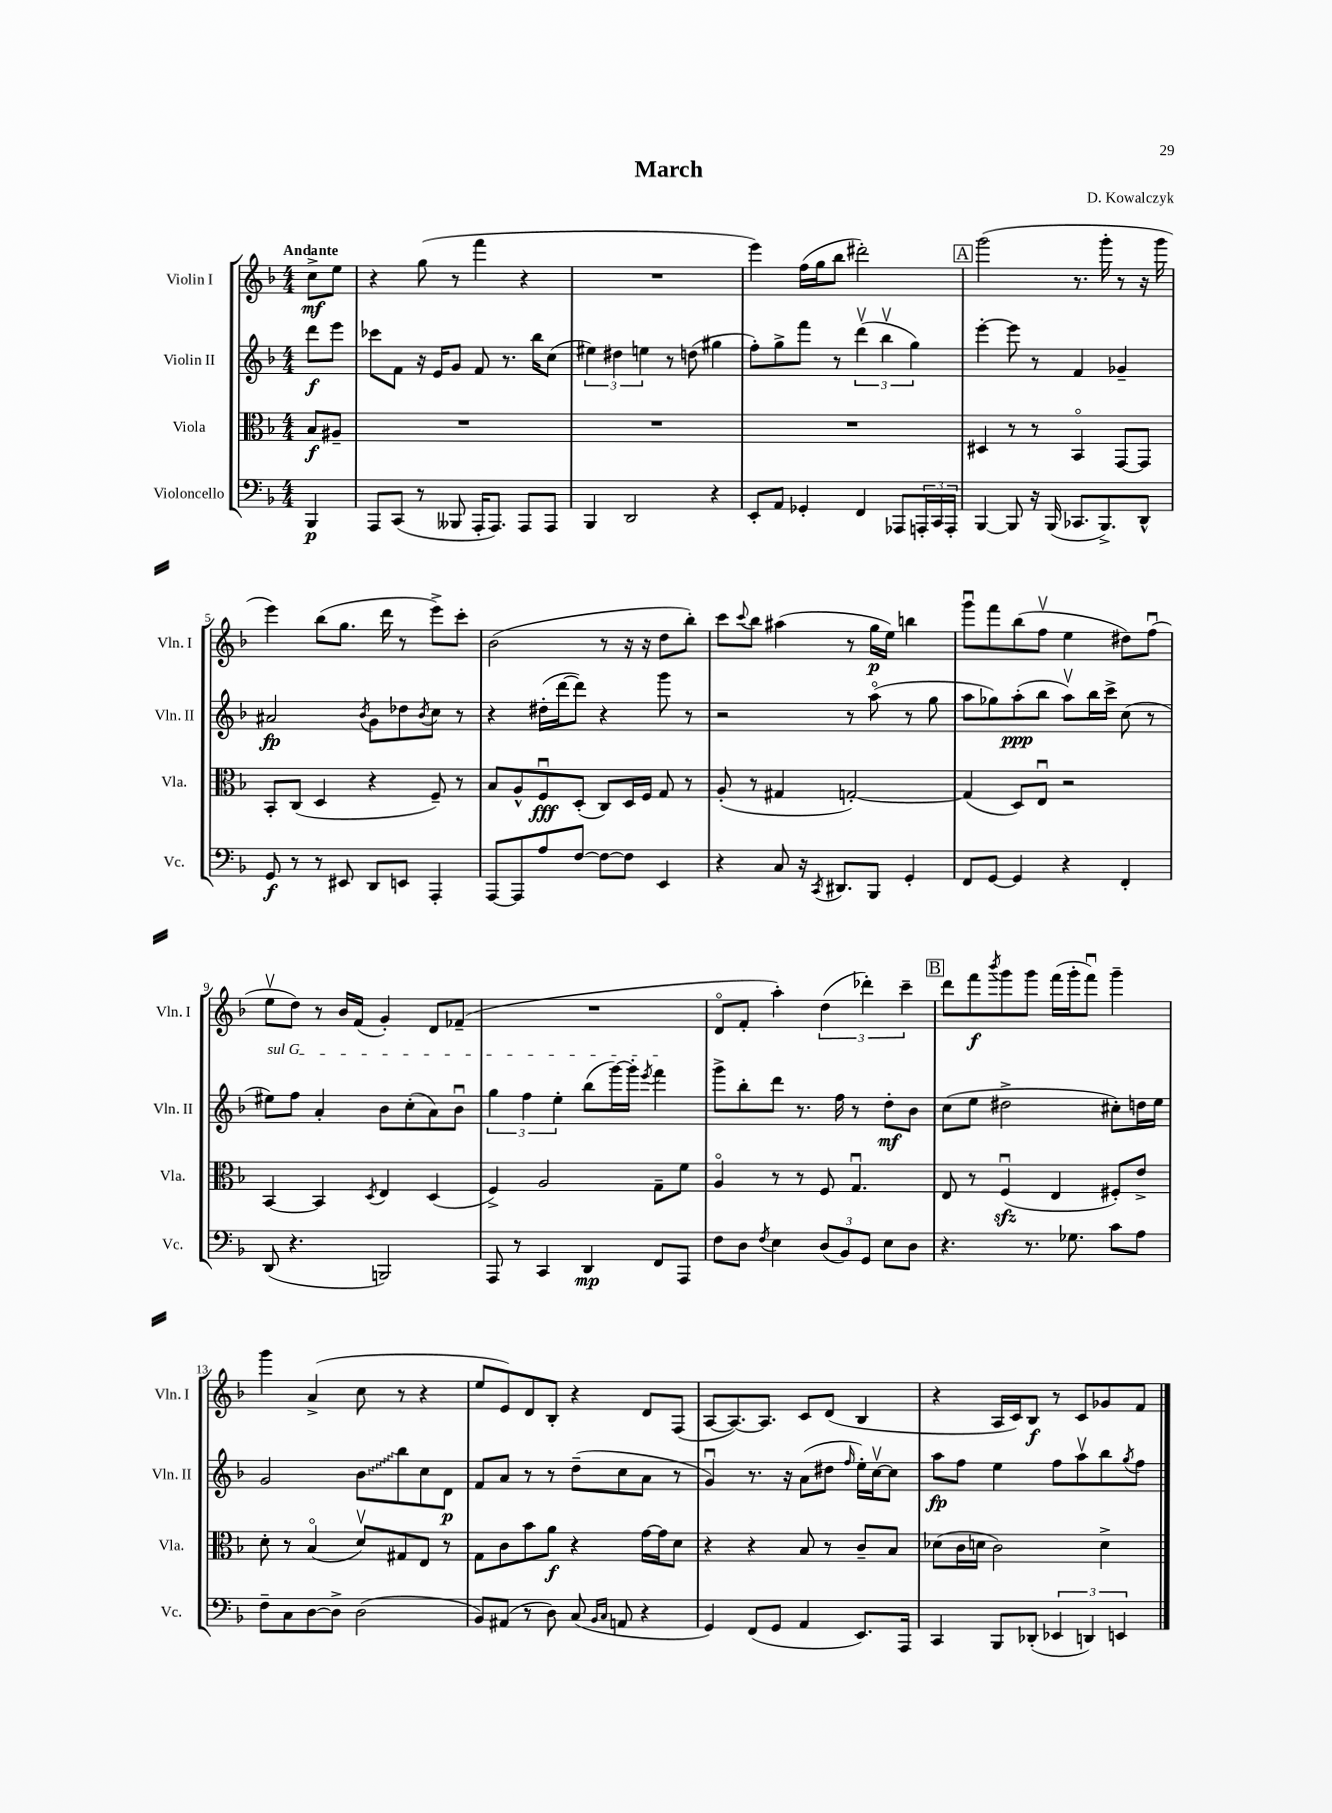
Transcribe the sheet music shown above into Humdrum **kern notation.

**kern	**kern	**kern	**kern
*staff4	*staff3	*staff2	*staff1
*clefF4	*clefC3	*clefG2	*clefG2
*k[b-]	*k[b-]	*k[b-]	*k[b-]
*M4/4	*M4/4	*M4/4	*M4/4
4BBB-	8B-	8ddd	8cc^
.	8A#~	8eee	8ee
=	=	=	=
8AAA	1r	8ccc-	4r
(8CC	.	8f	.
8r	.	16r	(8gg
.	.	16e	.
8BBB--	.	8g	8r
16AAA'	.	8f	4fff
8.AAA)	.	.	.
.	.	8.r	.
8AAA	.	.	4r
.	.	16bb-	.
8AAA	.	(8cc	.
=	=	=	=
4BBB-	1r	6ee#)	1r
.	.	6dd#	.
2DD	.	.	.
.	.	6ee	.
.	.	8r	.
.	.	(8dd	.
4r	.	4gg#	.
=	=	=	=
8EE'	1r	8ff')	4eee)
8AA	.	8gg^	.
4GG-'	.	8fff	(16ff
.	.	.	16gg
.	.	8r	8bb-
4FF	.	(6dddv	2ddd#')
.	.	6bb-v	.
8AAA-	.	.	.
.	.	6gg)	.
24AAA'	.	.	.
24CC	.	.	.
24AAA'	.	.	.
=	=	=	=
[4BBB-	4D#	[4eee'	(2ggg
8BBB-]	8r	8eee]	.
16r	8r	8r	.
(16BBB-	.	.	.
8.CC-	4BB-o	4f	8.r
8.BBB-^)	.	.	16ggg'
.	[8GG	4g-~	8r
8DD^^	8GG]	.	16r
.	.	.	16ggg
=	=	=	=
8GG	8BB-'	2a#	4eee)
8r	(8C	.	.
8r	4D	.	(8bb-
8EE#	.	.	8.gg
.	.	8qb-	.
8DD	4r	8g	.
.	.	.	16ddd
8EE	.	8dd-	8r
.	.	8qb-	.
4AAA'	8F~)	8cc	8eee^)
.	8r	8r	8ccc'
=	=	=	=
[8AAA	8B-	4r	(2b-
8AAA]	8A^^	.	.
8A	8Fu	(16dd#'	.
.	.	[16ddd	.
[8F	(8D'	8ddd])	.
8F_	8C)	4r	8r
8F]	16D	.	16r
.	16F	.	16r
4EE	8G	8ggg	8dd
.	8r	8r	8bb-')
=	=	=	=
4r	(8A'	2r	8ccc
.	.	.	8qqccc
.	8r	.	8bb-
8C	4G#	.	(4aa#
16r	.	.	.
8qCC	.	.	.
8.DD#	.	.	.
.	[2G')	8r	8r
8BBB-	.	(8aao	16gg
.	.	.	16ee)
4GG'	.	8r	4bb
.	.	8gg	.
=	=	=	=
8FF	(4G]	8aa	8gggu
[8GG	.	8gg-)	8fff
4GG]	8D)	(8aa'	(8bb-
.	8Eu	8bb-	8ffv
4r	2r	8aav)	4ee
.	.	16bb-	.
.	.	16ccc^	.
4FF'	.	(8cc	8dd#)
.	.	8r	(8ffu
=	=	=	=
(8DD	[4BB-	8ee#)	8eev
4.r	.	8ff	8dd)
.	4BB-]	4a'	8r
.	.	.	16b-
.	.	.	(16f
.	8qD	.	.
2BBB)	4E	8b-	4g')
.	.	(8cc'	.
.	(4D	8a)	8d
.	.	8b-u	(8f-~
=	=	=	=
8AAA	4F^)	6gg	1r
8r	.	.	.
.	.	6ff	.
4CC	2A	.	.
.	.	6ee'	.
4DD	.	(8bb-	.
.	.	[16ggg)	.
.	.	16ggg']	.
.	.	8qeee	.
8FF	8G~	4fff	.
8AAA	8f	.	.
=	=	=	=
8F	4Ao	8ggg^	8do
8D	.	8bb-'	8f'
8qF	.	.	.
4E	8r	8ddd	4aa')
.	8r	8.r	.
(12D	8F	.	(6dd
.	.	16ff	.
12BB-)	.	.	.
.	4.Gu	8r	.
12GG	.	.	6ddd-')
8E	.	8dd'	.
.	.	.	6ccc~
8D	.	8b-	.
=	=	=	=
4.r	8E	(8cc	8ddd
.	8r	8ee	8fff
.	.	.	8qbbb-
.	(4Fu	2dd#^	8ggg
8.r	.	.	8ggg
.	4E	.	(16fff
8.G-	.	.	16ggg'
.	.	.	8fffu)
8c	8F#')	8cc#')	4ggg~
8A	8e^	16dd	.
.	.	16ee	.
=	=	=	=
8F~	8d'	2g	4ggg
8C	8r	.	.
[8D	(4B-o	.	(4a^
8D^]	.	.	.
(2D	8dv)	8b-	8cc
.	8G#	8bb-	8r
.	8E	8cc	4r
.	8r	8d	.
=	=	=	=
8BB-)	8G	8f	8ee
(8AA#	8c	8a	8e)
8r	8b-	8r	8d
8D)	8a	8r	8B-'
(8C	4r	(8dd~	4r
16qqBB-	.	.	.
16qqC	.	.	.
8AA	.	8cc	.
4r	[16g	8a	8d
.	16g]	.	.
.	8d	8r	(8F
=	=	=	=
4GG)	4r	4gu)	[8A
.	.	.	8.A_)
(8FF	4r	8.r	.
.	.	.	8.A]
8GG	.	.	.
.	.	16r	.
4AA	8B-	(8a	8c
.	8r	8dd#	(8d
.	.	16qqff	.
8.EE)	8c~	16ee')	4B-
.	.	[16ccv	.
.	8B-	8cc]	.
16AAA	.	.	.
=	=	=	=
4CC	(8d-	8aa	4r
.	16c	8ff	.
.	16d	.	.
8BBB-	2c)	4ee	16A
.	.	.	16c)
(8DD-'	.	.	8B-
6EE-	.	8ff	8r
.	.	8aav	8c
6DD)	.	.	.
.	4d^	8bb-	8g-
6EE	.	.	.
.	.	8qgg	.
.	.	8ff	8f
==	==	==	==
*-	*-	*-	*-
